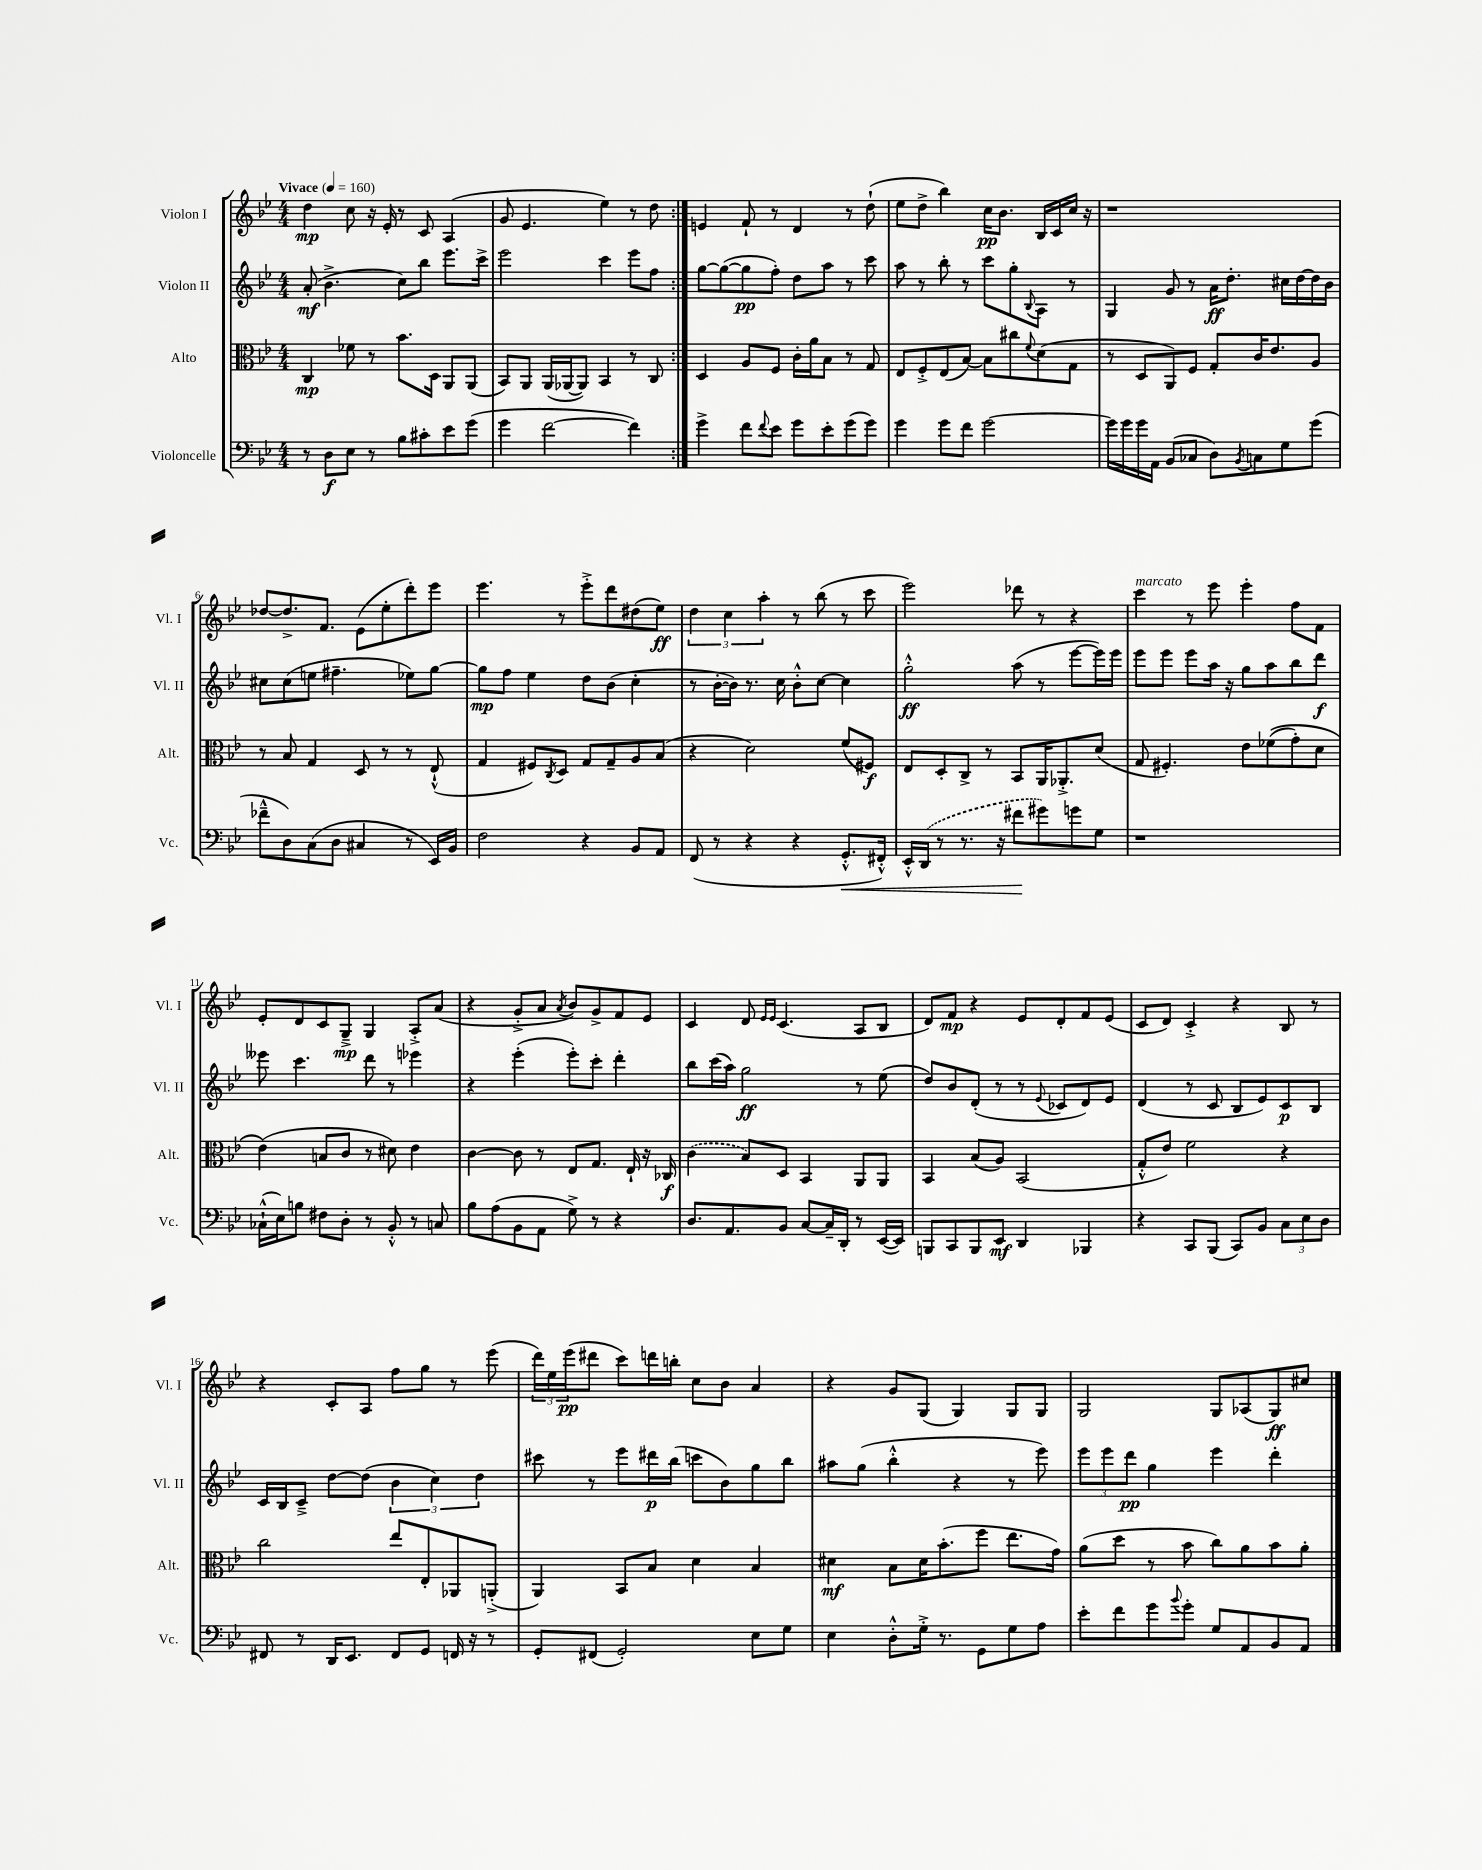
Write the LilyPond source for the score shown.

<<
\new StaffGroup <<
\new Staff = "s0" \with { instrumentName = "Violon I" shortInstrumentName = "Vl. I" } {
    \clef treble \key bes \major \numericTimeSignature \time 4/4 \tempo "Vivace" 4 = 160
    \repeat volta 2 { d''4\mp c''8 r16 ees'16-. r8 c'8 a4( |
    g'8 ees'4. ees''4) r8 d''8 | }
    e'4 f'8-! r8 d'4 r8 d''8-!( |
    ees''8 d''8-> bes''4) c''16\pp bes'8. bes16 c'16 c''16 r16 |
    r1 |
    des''8~ des''8.-> f'8. ees'8( ees''8-. d'''8-.) ees'''8 |
    ees'''4. r8 ees'''8-.-> d'''8 dis''8( ees''8\ff) |
    \tuplet 3/2 { d''4 c''4 a''4-. } r8 bes''8( r8 c'''8 |
    ees'''2) des'''8 r8 r4 |
    c'''4^\markup { \italic "marcato" } r8 ees'''8 ees'''4-. f''8 f'8 |
    ees'8-. d'8 c'8 g8--->\mp g4 a8-.-> a'8( |
    r4 g'8-.-> a'8 \acciaccatura { a'8 } bes'8) g'8-> f'8 ees'8 |
    c'4 d'8 \grace { ees'16 ees'16 } c'4.( a8 bes8 |
    d'8) f'8\mp r4 ees'8 d'8-. f'8 ees'8( |
    c'8 d'8) c'4-.-> r4 bes8 r8 |
    r4 c'8-. a8 f''8 g''8 r8 ees'''8( |
    \tuplet 3/2 { d'''16) ees''16 ees'''16\pp( } dis'''8 c'''8) d'''16 b''16-. c''8 bes'8 a'4 |
    r4 g'8 g8( g4) g8 g8 |
    g2 g8 aes8( g8\ff) cis''8 \bar "|." |
}
\new Staff = "s1" \with { instrumentName = "Violon II" shortInstrumentName = "Vl. II" } {
    \clef treble \key bes \major \numericTimeSignature \time 4/4
    \repeat volta 2 { a'8-.\mf( bes'4.-> c''8) bes''8 ees'''8. c'''16-> |
    ees'''2 c'''4 ees'''8 f''8 | }
    g''8~ g''8~( g''8\pp f''8-.) d''8 a''8 r8 c'''8 |
    a''8 r8 bes''8-. r8 c'''8 g''8-. \appoggiatura { bes8 } a8 r8 |
    g4 g'8 r8 a'16\ff d''8.-. cis''16 d''16~ d''16 bes'16 |
    cis''8 cis''8( e''8 fis''4.-- ees''8) g''8~ |
    g''8\mp f''8 ees''4 d''8 bes'8( c''4-. |
    r8 bes'16~-. bes'16) r8. c''16 bes'8-.-^ c''8~ c''4 |
    g''2-.-^\ff a''8( r8 ees'''8~ ees'''16) ees'''16 |
    ees'''8 ees'''8 ees'''8 a''16 r16 g''8 a''8 bes''8 d'''8\f |
    eeses'''8 c'''4. d'''8 r8 ees'''4 |
    r4 ees'''4-.( ees'''8-.) c'''8-. d'''4-. |
    bes''8 c'''16( a''16) g''2\ff r8 ees''8( |
    d''8) bes'8 d'8-.( r8 r8 \appoggiatura { ees'8 } ces'8 d'8) ees'8 |
    d'4( r8 c'8 bes8 ees'8) c'8\p bes8 |
    c'16 bes16 c'8---> d''8~ d''8( \tuplet 3/2 { bes'4 c''4) d''4 } |
    cis'''8 r8 ees'''8 dis'''16\p bes''16( c'''8 bes'8) g''8 bes''8 |
    ais''8 g''8( bes''4-.-^ r4 r8 ees'''8) |
    \tuplet 3/2 { ees'''8 ees'''8 d'''8\pp } g''4 ees'''4 d'''4-. \bar "|." |
}
\new Staff = "s2" \with { instrumentName = "Alto" shortInstrumentName = "Alt." } {
    \clef alto \key bes \major \numericTimeSignature \time 4/4
    \repeat volta 2 { c4\mp fes'8 r8 bes'8. d16 a,8 a,8( |
    bes,8) a,8 a,16( aes,16~ aes,8) bes,4 r8 c8 | }
    d4 a8 f8 c'16-. a'16 bes8 r8 g8 |
    ees8 f8-.-> ees8( bes8~) bes8 cis''8 \appoggiatura { f'8 } d'8( g8 |
    r8 d8 a,8) f8 g8-. c'16 ees'8. a8 |
    r8 bes8 g4 d8 r8 r8 ees8-!-^( |
    g4 fis8) \acciaccatura { c8 } d8 g8 g8-- a8 bes8( |
    r4 d'2) f'8( fis8\f) |
    ees8 d8-. c8-> r8 bes,8 a,16 aes,8.-.-> d'8( |
    g8 fis4.-.) ees'8 fes'8(\( g'8-.) d'8 |
    ees'4(\) b8 c'8 r8 dis'8) ees'4 |
    c'4~ c'8 r8 ees8 g8. ees16-! r16 ces16\f |
    \once \slurDashed c'4( bes8) d8 bes,4 a,8 a,8 |
    bes,4 bes8( a8) bes,2( |
    g8-.-^ ees'8) f'2 r4 |
    c''2 ees''8 ees8-. aes,8 a,8-.->( |
    a,4) bes,8 bes8 d'4 bes4 |
    dis'4\mf bes8 dis'16 bes'8.-.( f''8 ees''8. g'16) |
    a'8( d''8 r8 bes'8 c''8) a'8 bes'8 a'8-. \bar "|." |
}
\new Staff = "s3" \with { instrumentName = "Violoncelle" shortInstrumentName = "Vc." } {
    \clef bass \key bes \major \numericTimeSignature \time 4/4
    \repeat volta 2 { r8 d8\f ees8 r8 bes8 cis'8-. ees'8 g'8( |
    g'4 f'2~ f'4) | }
    g'4-> f'8 \appoggiatura { f'8 } ees'8 g'8 ees'8-. g'8( g'8) |
    g'4 g'8 f'8 g'2~ |
    g'16 g'16 g'16 a,16 bes,8( ces8 d8) \acciaccatura { bes,8 } c8 g8 g'8( |
    fes'8---^ d8) c8( d8 cis4 r8 ees,16) bes,16 |
    f2 r4 bes,8 a,8 |
    f,8( r8 r4 r4 g,8.-.-^\< fis,16-.-^) |
    ees,16-.-^ \once \slurDashed d,16( r8 r8. r16 fis'8\! gis'8) g'8 g8 |
    r1 |
    ces16-!-^( ees16) b8 fis8 d8-. r8 bes,8-.-^ r8 c8 |
    bes8 a8( bes,8 a,8 g8->) r8 r4 |
    d8. a,8. bes,8 c8~ c16-- d,16-. r8 ees,16~( ees,16) |
    b,,8 c,8 b,,8 ees,8\mf d,4 bes,,4 |
    r4 c,8 bes,,8( c,8) bes,8 \tuplet 3/2 { c8 ees8 d8 } |
    fis,8 r8 d,16 ees,8. fis,8 g,8 f,16 r16 r8 |
    g,8-. fis,8( g,2-.) ees8 g8 |
    ees4 d8-.-^ g16-.-> r8. g,8 g8 a8 |
    ees'8-. f'8 g'8 \appoggiatura { bes'8 } g'8-. g8 a,8 bes,8 a,8 \bar "|." |
}
>>
>>
